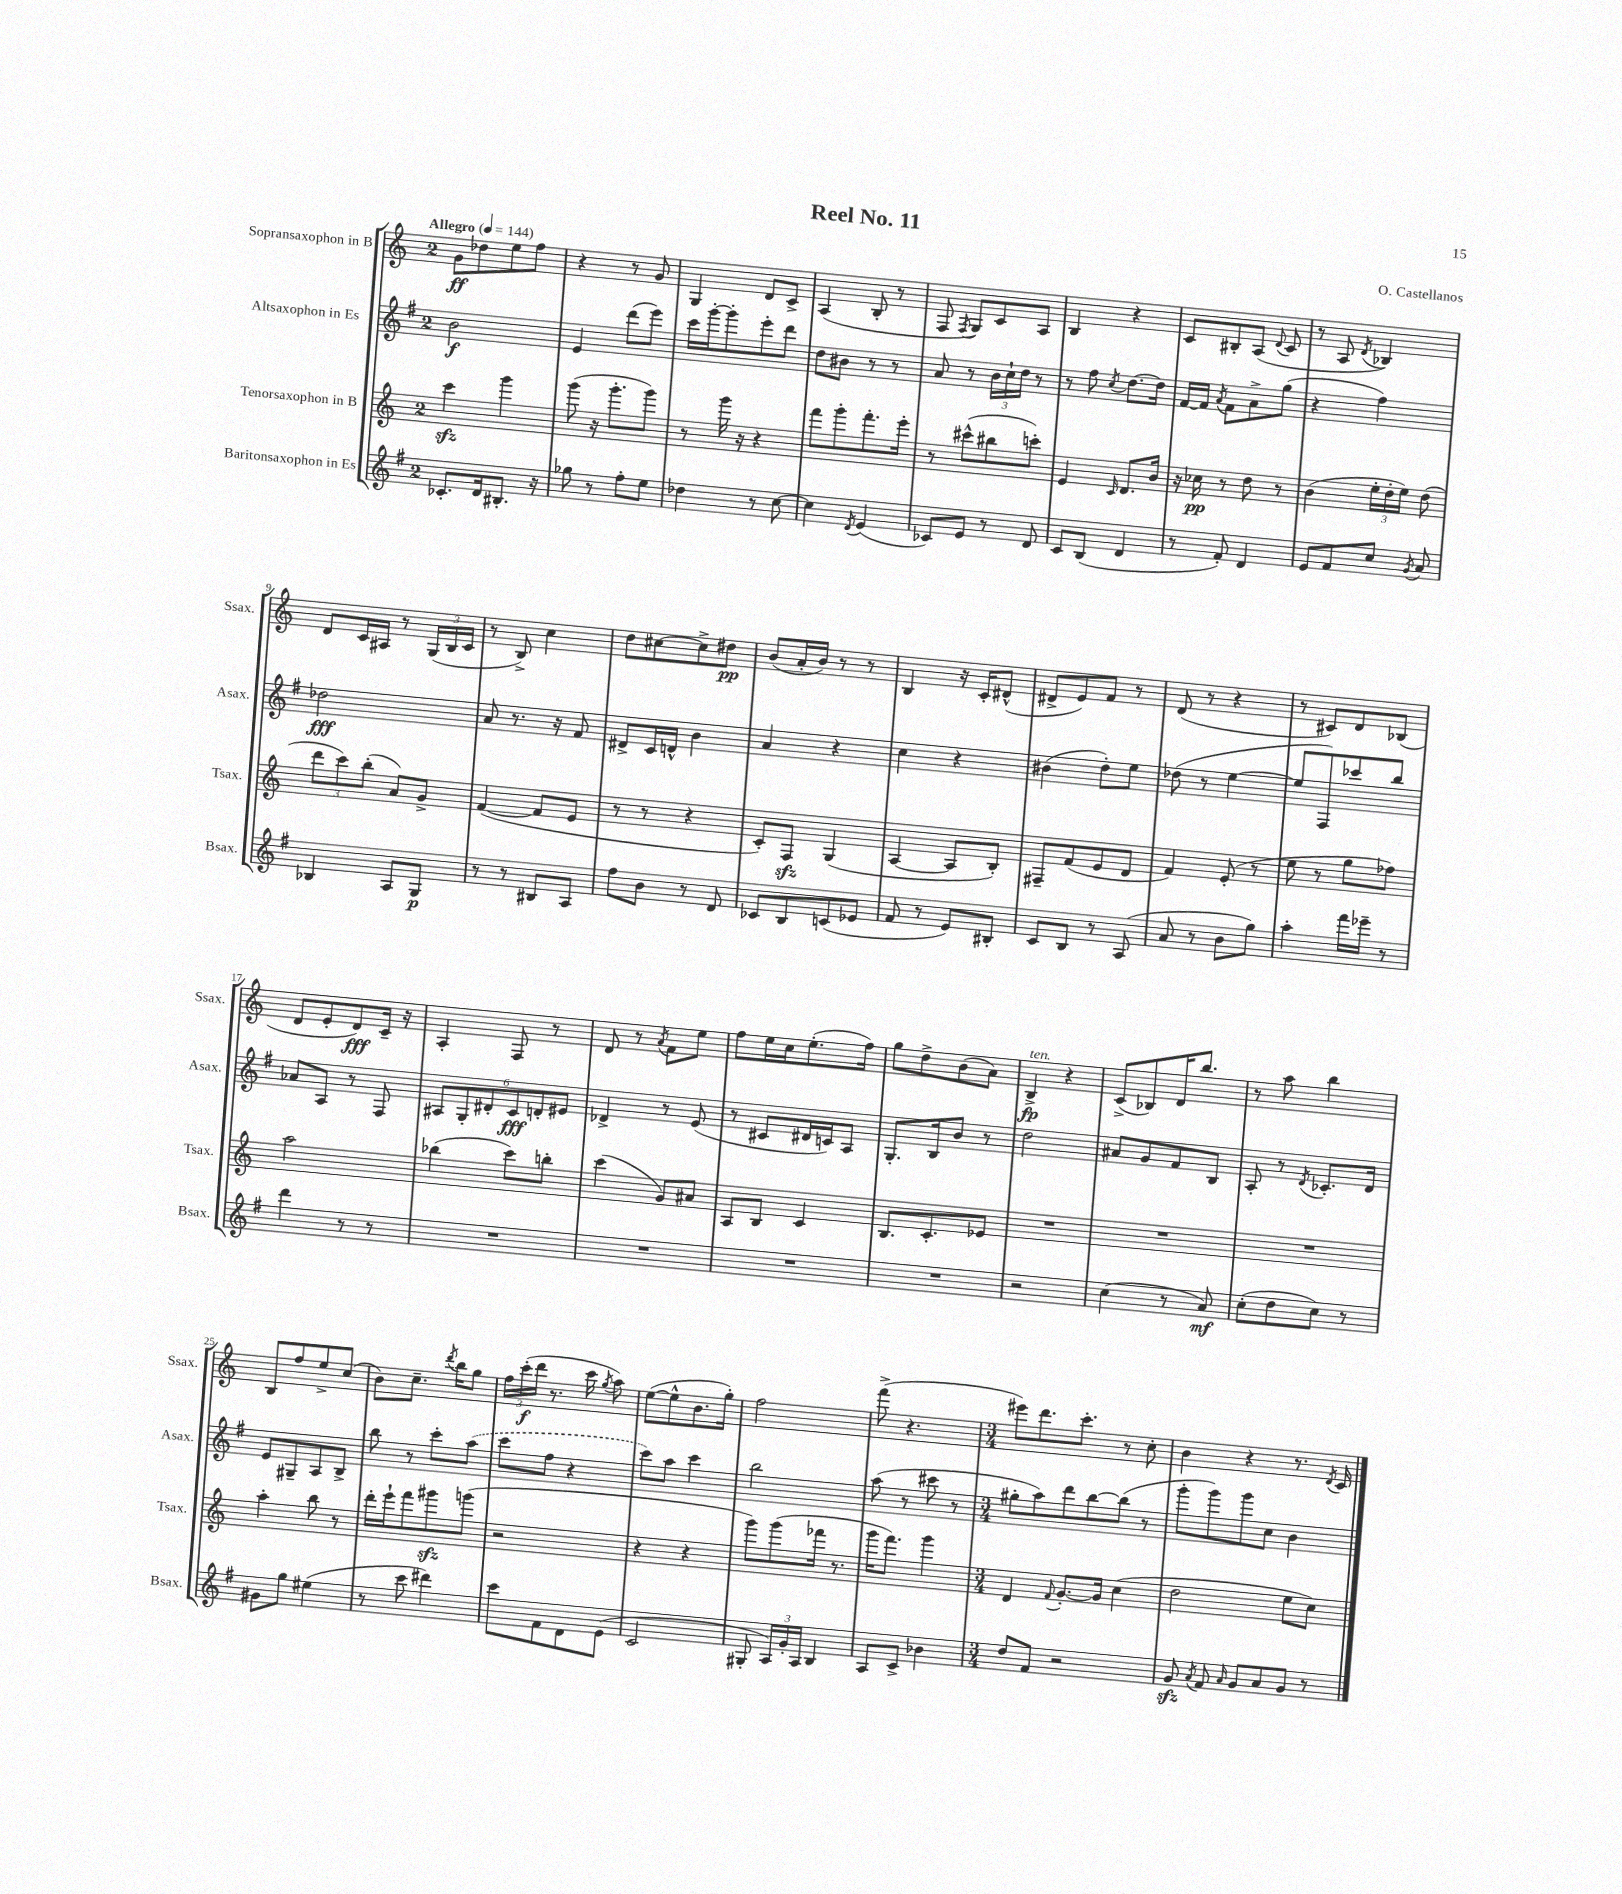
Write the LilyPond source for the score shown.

\header { title = "Reel No. 11" composer = "O. Castellanos" }
<<
\new StaffGroup <<
\new Staff = "s0" \with { instrumentName = "Sopransaxophon in B" shortInstrumentName = "Ssax." } {
    \clef treble \key c \major \once \override Staff.TimeSignature.style = #'single-digit \time 2/4 \tempo "Allegro" 4 = 144
    \autoBeamOff g'8[\ff des''8 e''8 f''8] |
    r4 r8 g'8 |
    g4 d'8[ c'8]-> |
    a4( b8-. r8 |
    f8 \acciaccatura { f8 } g8[) c'8 a8] |
    b4 r4 |
    c'8[ bis8-. a8]( \appoggiatura { d'8 } c'8 |
    r8 a8 \acciaccatura { d'8 } bes4) |
    d'8[ c'16 ais16] r8 \tuplet 3/2 { g16[( b16 c'16] } |
    r8 b8->) c''4 |
    d''8[ cis''8~ cis''8-> dis''8]\pp |
    b'8[( a'16-. b'16]) r8 r8 |
    b4 r16 c'16[-. dis'8]-^( |
    dis'8[-> e'8) f'8] r8 |
    d'8( r8 r4 |
    r8 cis'8[) d'8 bes8]( |
    d'8[ e'8-. d'8\fff) c'16]-- r16 |
    a4-. f8 r8 |
    d'8 r8 \acciaccatura { a'8 } f'8[ e''8] |
    f''8[ e''16 c''16 e''8.-.( f''16]) |
    g''8[ d''8-> b'8( a'8]) |
    b4->\fp^\markup { \italic "ten." } r4 |
    c'8[->( bes8) d'16 b''8.] |
    r8 a''8 b''4 |
    b8[ f''8 e''8-> c''8]( |
    b'8[) c''8.]-- \acciaccatura { d'''8 } b''16[ g''8] |
    \tuplet 3/2 { f''16[ c'''16-.\f( d'''16] } r8. c'''16 \acciaccatura { g''8 } a''8) |
    e''8[~( e''8-^ b'8. g''16]-.) |
    f''2 |
    f'''8->( r4. |
    \numericTimeSignature \time 3/4 eis'''8[) d'''8. c'''8.]-. r8 c''8-. |
    b'4 r4 r8. \acciaccatura { d'8 } c'16 \bar "|." |
}
\new Staff = "s1" \with { instrumentName = "Altsaxophon in Es" shortInstrumentName = "Asax." } {
    \clef treble \key g \major \once \override Staff.TimeSignature.style = #'single-digit \time 2/4
    \autoBeamOff b'2\f |
    e'4 d'''8[( e'''8]) |
    c'''16[ g'''16~-. g'''8-. e'''8-. d'''8] |
    d''8[ bis'8] r8 r8 |
    a'8 r8 \tuplet 3/2 { b'16[ c''16-! d''16] } r8 |
    r8 fis''8 \acciaccatura { c''8 } d''8.[~ d''16] |
    fis'16[~ fis'16] \acciaccatura { a'8 } fis'8[ a'8-> g''8]( |
    r4 fis''4) |
    des''2\fff |
    a'8 r8. r16 fis'8 |
    dis'8[-> c'16 d'16]-^ b'4 |
    a'4 r4 |
    c''4 r4 |
    bis'4( d''8[-.) e''8] |
    des''8( r8 e''4~ |
    e''8[ fis8) ces'''8 b''8] |
    aes'8[ a8] r8 fis8 |
    \tuplet 6/4 { ais8[ g8-. dis'8-. c'8\fff d'8-. eis'8] } |
    des'4-> r8 e'8( |
    r8 cis'8[ dis'16 c'16) a8] |
    g8.[-. b16 b'8] r8 |
    d''2 |
    ais'8[ g'8 fis'8 b8] |
    a8-. r8 \acciaccatura { d'8 } ces'8.[-. d'16] |
    e'8[ gis8-- a8 b8]-> |
    b''8 r8 c'''8[-. \once \slurDashed a''8]( |
    c'''8[ fis''8] r4 |
    c'''8[) a''8] c'''4 |
    b''2 |
    a''8( r8 cis'''8 r8 |
    \numericTimeSignature \time 3/4 gis''8[-. a''8) d'''8 b''8~ b''8]( r8 |
    g'''8[-. g'''8) g'''8 c''8] b'4 \bar "|." |
}
\new Staff = "s2" \with { instrumentName = "Tenorsaxophon in B" shortInstrumentName = "Tsax." } {
    \clef treble \key c \major \once \override Staff.TimeSignature.style = #'single-digit \time 2/4
    \autoBeamOff c'''4\sfz g'''4 |
    g'''8( r16 g'''8.[-. g'''8]) |
    r8 g'''16 r16 r4 |
    f'''8[ g'''8-. f'''8.-. e'''16]-. |
    r8 cis'''8[-^( bis''8 c'''8]-.) |
    e'4 \grace { c'16 } d'8.[ b'16] |
    r16 ces''16\pp r8 d''8 r8 |
    b'4( \tuplet 3/2 { e''16[-. d''16-. e''16]) } d''8( |
    \tuplet 3/2 { d'''8[ c'''8) b''8]-.( } a'8[) g'8]-> |
    f'4~( f'8[ e'8] |
    r8 r8 r4 |
    c'8[-.) f8]\sfz g4( |
    a4~ a8[ b8]-.) |
    fis8[-- f'8( e'8 d'8] |
    f'4) e'8-.( r8 |
    e''8 r8 g''8[ fes''8]) |
    a''2 |
    bes''4( c'''8[) b''8]-. |
    c'''4( g'8[) ais'8] |
    a8[ b8] c'4 |
    b8.[ c'8.-. ees'8] |
    R2 |
    R2 |
    R2 |
    a''4-. b''8 r8 |
    d'''16[-. e'''16-! f'''8 gis'''8\sfz g'''8]( |
    r2 |
    r4 r4 |
    g'''8[) g'''8( fes'''16] r8. |
    g'''16[ f'''8.]) g'''4 |
    \numericTimeSignature \time 3/4 d'4 \appoggiatura { f'8 } g'8.[~-. g'16] c''4( |
    d''2 e''8[ c''8]) \bar "|." |
}
\new Staff = "s3" \with { instrumentName = "Baritonsaxophon in Es" shortInstrumentName = "Bsax." } {
    \clef treble \key g \major \once \override Staff.TimeSignature.style = #'single-digit \time 2/4
    \autoBeamOff ces'8.[-. d'16 bis8.]-. r16 |
    ges''8 r8 fis''8[-. e''8] |
    des''4 r8 c''8~ |
    c''4 \acciaccatura { d'8 } e'4( |
    ces'8[) e'8] r8 d'8 |
    c'8[ b8]( d'4 |
    r8 fis'8-.) d'4 |
    e'8[ fis'8 c''8] \acciaccatura { g'8 } a'8 |
    bes4 a8[ g8]\p |
    r8 r8 bis8[ a8] |
    fis''8[ b'8] r8 d'8 |
    ces'8[ b8 c'8( ees'8] |
    fis'8 r8 e'8[) bis8]-. |
    c'8[ b8] r8 a8( |
    a'8 r8 b'8[ g''8]) |
    a''4-. fis'''16[ ees'''16]-- r8 |
    d'''4 r8 r8 |
    R2 |
    R2 |
    R2 |
    R2 |
    r2 |
    c''4( r8 a'8\mf) |
    c''8[-.( d''8 c''8]) r8 |
    gis'8[ g''8] eis''4( |
    r8 c'''8 dis'''4) |
    c'''8[ fis'8 d'8 e'8]( |
    c'2 |
    gis8-. \tuplet 3/2 { a16[) g'16-. a16] } b4 |
    a8[ c'8]-> bes'4 |
    \numericTimeSignature \time 3/4 d''8[ fis'8] r2 |
    g'8\sfz \acciaccatura { a'8 } fis'8 \grace { a'16 } g'8[ a'8 g'8] r8 \bar "|." |
}
>>
>>
